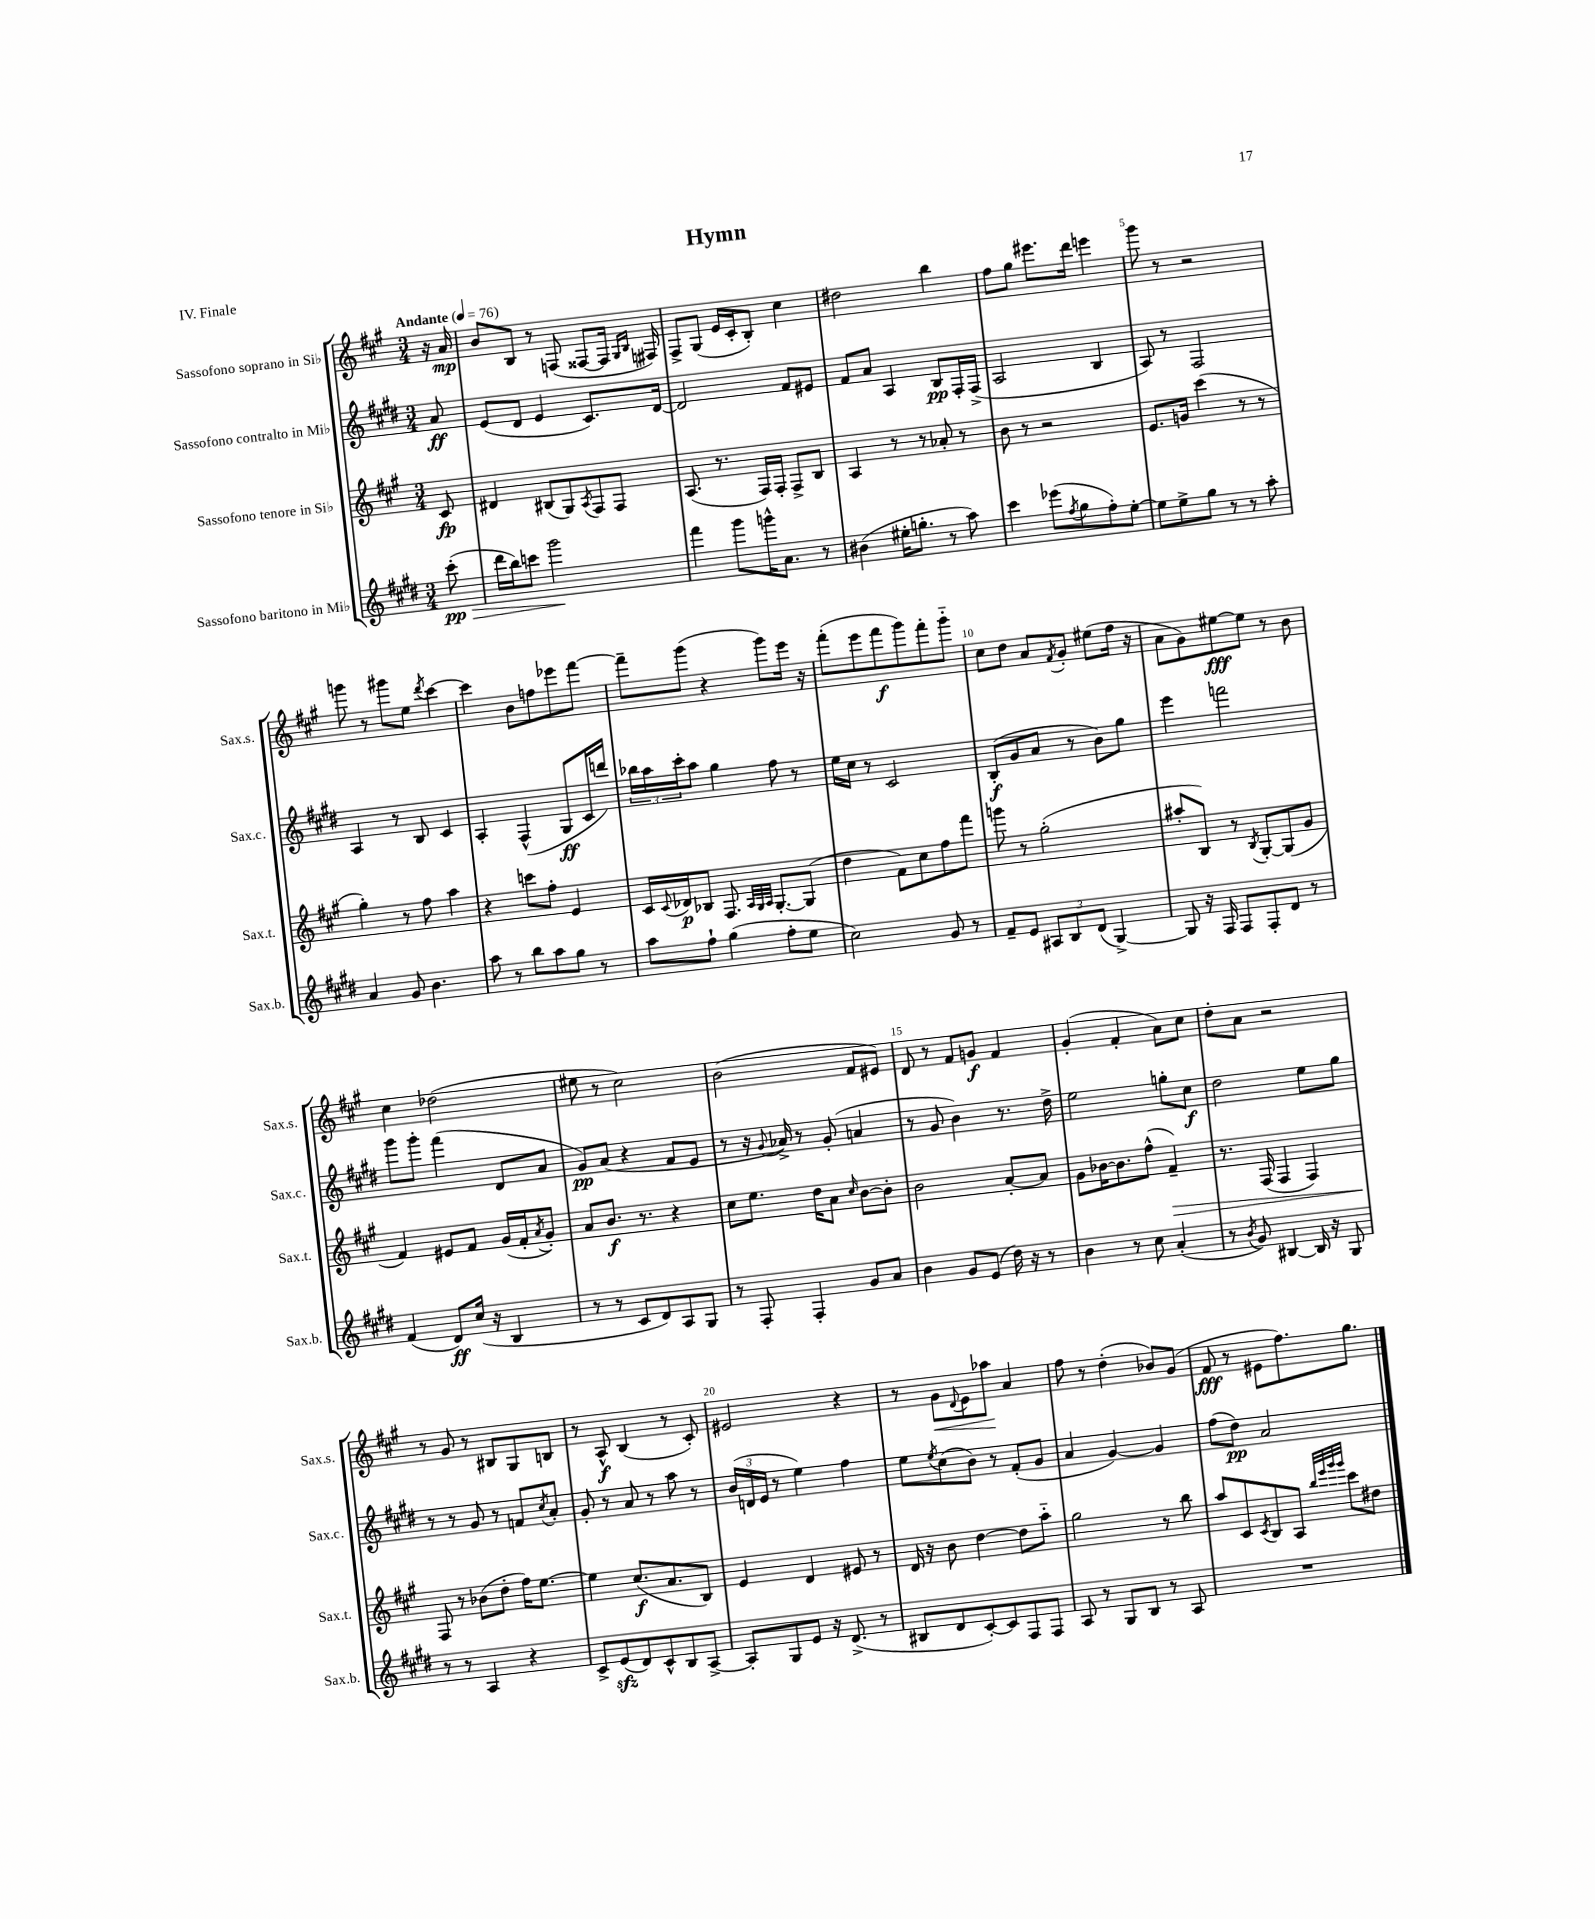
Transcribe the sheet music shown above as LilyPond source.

\header { title = "Hymn" piece = "IV. Finale" }
<<
\new StaffGroup <<
\new Staff = "s0" \with { instrumentName = "Sassofono soprano in Sib" shortInstrumentName = "Sax.s." } {
    \clef treble \key a \major \numericTimeSignature \time 3/4 \partial 8 \tempo "Andante" 4 = 76
    r16 a'16\mp |
    b'8 b8 r8 f8( fisis8~ fisis16 \grace { gis16 b16 } fis16) |
    fis8-> gis8( e'16 cis'16-. b8-.) cis''4 |
    dis''2 b''4 |
    fis''8 gis''8 eis'''8. d'''16 e'''4 |
    gis'''8 r8 r2 |
    g'''8 r8 gis'''8 e''8 \acciaccatura { d'''8 } cis'''4~ |
    cis'''4 b'8 f''8 ees'''8 fis'''8~ |
    fis'''8-- gis'''8( r4 gis'''8) e'''16 r16 |
    fis'''8-.( e'''8 fis'''8\f gis'''8) fis'''8-. gis'''8-_ |
    cis''8 d''8 a'8 \acciaccatura { fis'8 } gis'8-. eis''8( fis''16 r16 |
    a'8 gis'8) eis''8~\fff eis''8 r8 b'8 |
    cis''4 des''2( |
    eis''8 r8 cis''2) |
    b'2( fis'8 eis'8) |
    d'8 r8 fis'8 g'8\f fis'4 |
    gis'4-.( fis'4-. a'8) cis''8 |
    d''8-. a'8 r2 |
    r8 gis'8 r8 bis8 gis8 b8 |
    r8 a8-^\f b4( r8 cis'8-.) |
    eis'2 r4 |
    r8 gis'8\< \appoggiatura { d'8 } e'8 aes''8\! a'4 |
    fis''8 r8 d''4-.( bes'8) gis'8( |
    fis'8\fff r8 eis'8 fis''8.) gis''8. \bar "|." |
}
\new Staff = "s1" \with { instrumentName = "Sassofono contralto in Mib" shortInstrumentName = "Sax.c." } {
    \clef treble \key e \major \numericTimeSignature \time 3/4 \partial 8
    a'8\ff |
    e'8( dis'8 e'4 cis'8.) dis'16~ |
    dis'2 fis'8 eis'8 |
    fis'8 a'8 a4 b8\pp fis16-. fis16->( |
    a2 b4 |
    a8) r8 fis2 |
    a4 r8 b8 cis'4 |
    a4-. fis4-^( gis8\ff cis'16 d'''16) |
    \tuplet 3/2 { bes''16 a''16 cis'''16-. } a''8 gis''4 fis''8 r8 |
    e''16 cis''16 r8 cis'2 |
    b8-.\f( gis'8 a'8 r8 b'8) gis''8 |
    e'''4 f'''2 |
    gis'''8 gis'''8-. fis'''4( dis'8 a'8 |
    gis'8\pp) a'8( r4 fis'8 e'8 |
    r8 r16 \appoggiatura { gis'8 } aes'16->) r8 gis'8-.( a'4 |
    r8 gis'8 b'4) r8. dis''16-> |
    e''2 g''8-. cis''8\f |
    dis''2 e''8 gis''8 |
    r8 r8 gis'8 r8 f'8 \acciaccatura { cis''8 } a'8-. |
    gis'8-. r8 a'8 r8 a''8 r8 |
    \tuplet 3/2 { b'16( d'16 e'16 } r8 e''4) fis''4 |
    e''8 \acciaccatura { e''8 } cis''8( b'8) r8 fis'8-.( gis'8 |
    a'4 gis'4~) gis'4 |
    fis''8( dis''8\pp) a'2 \bar "|." |
}
\new Staff = "s2" \with { instrumentName = "Sassofono tenore in Sib" shortInstrumentName = "Sax.t." } {
    \clef treble \key a \major \numericTimeSignature \time 3/4 \partial 8
    cis'8\fp |
    dis'4 bis8( gis8) \acciaccatura { a8 } fis8 fis8 |
    a8.( r8. fis16) fis16-. fis8-> b8 |
    a4 r8 r8 aes'8-. r8 |
    b'8 r8 r2 |
    e'8. g'16 cis'''4( r8 r8 |
    gis''4-.) r8 fis''8 a''4 |
    r4 c'''8 fis''8-. e'4 |
    cis'16 \appoggiatura { cis'8 } des'16\p bes8 fis8. \grace { a32 gis32 a32 } gis8.~-. gis8( |
    d''4 fis'8) cis''8 fis''8 fis'''8 |
    g'''8 r8 gis''2-.( |
    ais''8-. b8) r8 \acciaccatura { b8 } gis8~-. gis8( gis'8 |
    fis'4) eis'8 fis'8 gis'16( fis'16-. \acciaccatura { a'8 } gis'8-.) |
    a'8 b'8.\f r8. r4 |
    cis''8 e''8. d''16 a'8 \grace { cis''16 } b'8~ b'8-. |
    b'2 a'8~-. a'8 |
    gis'8 bes'16~ bes'8. fis''8-^( fis'4--\>) |
    r8. fis16( fis4 fis4) |
    fis8\! r8 bes'8( d''8-. fis''16) e''8.~ |
    e''4 cis''8.\f( a'8. b8) |
    e'4 d'4 eis'8 r8 |
    d'16 r16 b'8 d''4~ d''8 a''8-_ |
    gis''2 r8 b''8 |
    a''8 cis'8 \acciaccatura { cis'8 } b8 a8 \grace { b''32 e'''32 gis'''32 gis'''32 } cis'''8 dis''8 \bar "|." |
}
\new Staff = "s3" \with { instrumentName = "Sassofono baritono in Mib" shortInstrumentName = "Sax.b." } {
    \clef treble \key e \major \numericTimeSignature \time 3/4 \partial 8
    cis'''8-.\pp\>( |
    dis'''16 b''16) c'''8 gis'''2\! |
    fis'''4 gis'''8 g'''16-^ a'8. r8 |
    bis'4( eis''16-. g''8.-. r8 a''8) |
    cis'''4 ees'''8( \acciaccatura { fis''8 } gis''8 fis''8-.) e''8~-. |
    e''8 e''8-> gis''8 r8 r8 a''8-. |
    a'4 gis'8 b'4. |
    a''8 r8 b''8 a''8 gis''8 r8 |
    a''8 fis''8-! gis''4( fis''8-. e''8 |
    cis''2) gis'8 r8 |
    fis'8-- e'8 \tuplet 3/2 { ais8 b8 dis'8( } gis4~->) |
    gis8 r16 fis16 fis8 fis8-. dis'8 r8 |
    fis'4( dis'8\ff) cis''16( r16 b4 |
    r8 r8 cis'8 dis'8) a8 gis8 |
    r8 fis8-. fis4-. gis'8 a'8 |
    b'4 gis'8 e'8( dis''16) r16 r8 |
    b'4 r8 cis''8 a'4-.( |
    r8 \acciaccatura { b'8 } gis'8) bis4~ bis16 r16 gis8 |
    r8 r8 a4 r4 |
    cis'8-> e'8\sfz( dis'8) cis'8-^ b8 a8~-> |
    a8-. gis8 e'8 r16 dis'8.->( r8 |
    bis8 dis'8 cis'8~-.) cis'8 fis8 fis8 |
    a8 r8 gis8 b8 r8 a8 |
    R2. \bar "|." |
}
>>
>>
\layout { \context { \Score \override BarNumber.break-visibility = ##(#f #t #t) barNumberVisibility = #(every-nth-bar-number-visible 5) } }
